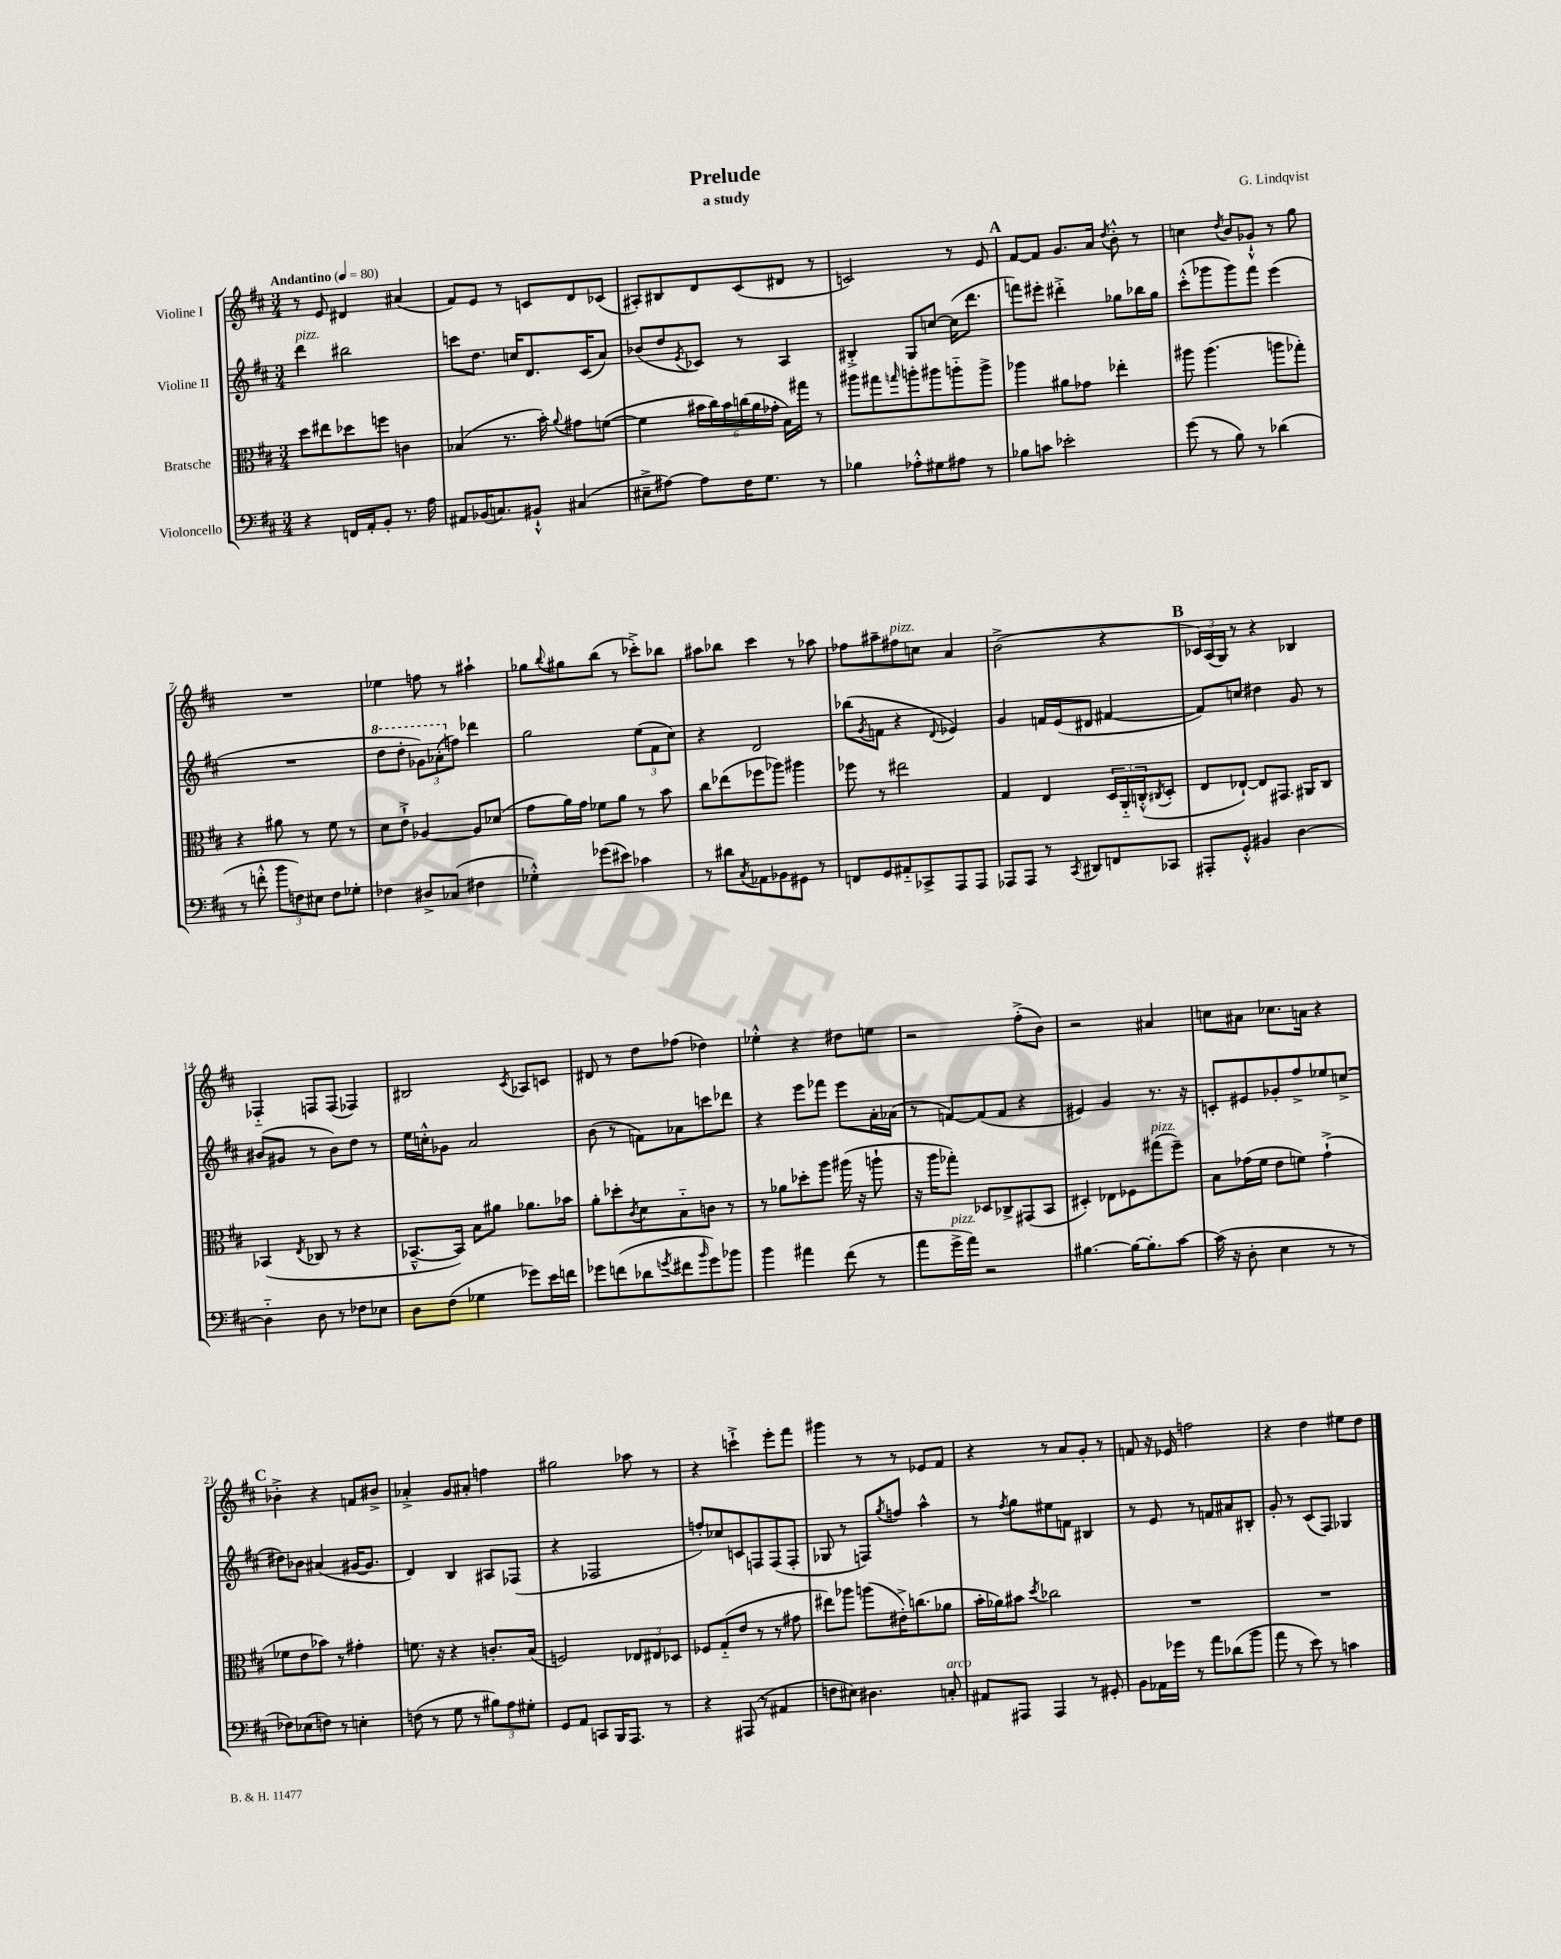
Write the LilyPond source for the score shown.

\header { title = "Prelude" composer = "G. Lindqvist" subtitle = "a study" }
<<
\new StaffGroup <<
\new Staff = "s0" \with { instrumentName = "Violine I" } {
    \clef treble \key d \major \numericTimeSignature \time 3/4 \tempo "Andantino" 4 = 80
    r8 e'8 dis'4 ais'4( |
    fis'8) e'8 r8 c'8 d'8 ces'8( |
    ais8-.) bis8 d'8 cis'8( dis'8 r8 |
    c'2) r8 e'8 |
    \mark \markup { \bold "A" } fis'8~ fis'8 g'8. a'16 \acciaccatura { d''8 } b'8-.-^ r8 |
    c''4 \acciaccatura { d''8 } b'8 ges'8-!-^ r8 g''8 |
    R2. |
    ees''4 f''8 r8 ais''4-! |
    ges''8 \appoggiatura { b''8 } gis''8 b''8( r8 ces'''8-.->) bes''8 |
    ais''8 bes''8 cis'''4 r8 aes''8 |
    fes''8 ais''8-- fis''8^\markup { \italic "pizz." } c''8 a'4 |
    b'2->( r4 |
    \mark \markup { \bold "B" } \tuplet 3/2 { ces'16) a16( g16) } r8 r4 bes4 |
    fes4-_ f8 f8( fes4) |
    bis2 \acciaccatura { cis'8 } aes8 c'8 |
    dis'8 r8 d''8 fes''8( des''4) |
    ees''4-.-^ r4 dis''8 e''8 |
    r2 fis''8-.->( b'8) |
    r2 ais'4 |
    c''8 ais'8 ces''8. a'16 r4 |
    \mark \markup { \bold "C" } bes'4-.-> r4 f'8 bis'8-> |
    aes'4-.-> g'8 ais'8-. f''4 |
    gis''2 aes''8 r8 |
    r4 c'''4-!-> e'''8-. fis'''8 |
    gis'''4 r8 r8 ees'8 fis'8 |
    r4 r8 a'8 g'8-. r8 |
    f'8 r16 ees'16 f''2 |
    r4 d''4 eis''8 d''8 \bar "|." |
}
\new Staff = "s1" \with { instrumentName = "Violine II" } {
    \clef treble \key d \major \numericTimeSignature \time 3/4
    d'''4^\markup { \italic "pizz." } bis''2 |
    c'''8 d''8. c''16 d'8. cis'16( a'8) |
    bes'8( d''8 \acciaccatura { e'8 } ces'8) r8 a4 |
    bis4-.-> g8 c''8~ c''16( d'''8. |
    \mark \markup { \bold "A" } f'''8) eis'''8-. dis'''4-.-> ges''8 bes''16 ges''16 |
    cis'''8-.-^( ges'''8 ges'''8) fis'''8 e'''4( |
    R2. |
    \ottava #1 d'''8 d'''8-. \tuplet 3/2 { ges''8) aes''8-.( \ottava #0 f''8) } des'''4 |
    g''2 \tuplet 3/2 { e''8( fis'8 cis''8) } |
    r4 d'2 |
    bes''8( \acciaccatura { g'8 } f'8 r4 \appoggiatura { d'8 } ees'4) |
    g'4 f'16 e'16( dis'8 fis'4~ |
    \mark \markup { \bold "B" } fis'8) c''8 dis''4 g'8 r8 |
    bis'8( gis'8 r8 bis'8) d''8 r8 |
    e''16 c''16-.-^ ges'8 a'2 |
    b'8( r8 f'8) aes'8 c'''8 des'''8 |
    r4 e'''8 fes'''8 e'''8 a'16-. aes'16( |
    r8 f'8~) f'8( f'8 r4 |
    eis'4) g'4 r8. r16 |
    c'8-. eis'8 ges'8-. fis''8-> ees''8 c''8->( |
    \mark \markup { \bold "C" } dis''8) bes'8 ais'4( gis'16~ gis'8. |
    d'4) b4 ais8 fes8( |
    r4 fes2 |
    f''8-.) ces''8 c'8 f8 f8( f8-. |
    ges8 r8 f8) \acciaccatura { g''8 } f''8 a''4-^ |
    r8 \acciaccatura { fis''8 } g''8 eis''8 f'8 bis4 |
    r8 e'8 r8 f'8 ais'8 bis8-. |
    g'8-. r8 cis'8( fis8) ges4 \bar "|." |
}
\new Staff = "s2" \with { instrumentName = "Bratsche" } {
    \clef alto \key d \major \numericTimeSignature \time 3/4
    d''8 eis''8 des''8 f''8 c'4 |
    bes4( r8. b'16-.) \appoggiatura { a'8 } gis'8 f'8~( |
    f'4 \tuplet 6/4 { bis'16 cis''16) bis'16 c''16( a'16 ges'16-. } b16) gis''16 r8 |
    ais''8 gis''8 \grace { g''16 } a''8-. ais''8 a''8-_ a''8-> |
    \mark \markup { \bold "A" } aes''4 ais'8 ges'8 ees''4-. |
    ais''8 ais''4.( a''8 ges''8-.) |
    r4 ais'8 r8 fis'8 r8 |
    d'8 e'8-!-> aes4~ aes8 des'8( |
    g'8 a'16) g'16 fes'8 a'8 r8 b'8 |
    cis''8 ees''8( fes''8 aes''8) ais''4 |
    fes''8 r8 eis''2 |
    g4 e4 \tuplet 3/2 { d16 a,16-_ c16-.-^( } \acciaccatura { cis8 } d8-. |
    \mark \markup { \bold "B" } e8 ees8~-!) ees8 gis,8. ais,16 cis8 |
    bes,4( \acciaccatura { e8 } ces8 r8 r4 |
    bes,8.~---^ bes,16) b8 ais'8 aes'8. bes'16 |
    a'8-. des''8-. \acciaccatura { cis'8 } d'8 b8-_ c'8 r8 |
    r8 aes'8 des''8-. a''8 ais''16( r16 a''8-! |
    r16 a''16 ges''8-.) des8 ces8-> gis,8( b,8 |
    dis4-.) ees8 fes8 gis''8^\markup { \italic "pizz." }( fis''8--) |
    b8 ges'16( fis'16 e'8 f'8) ges'4-!->( |
    \mark \markup { \bold "C" } fes'8 e'8 bes'8) r8 gis'4-. |
    f'8. r16 r4 c'8.-. b16( |
    f2) \tuplet 3/2 { ees8 eis8 des8 } |
    fes8 g8-_( e'8 r8 r8 gis'8 |
    eis''8) aes''8 a''8( eis'16-.->) c''8.( aes'8 |
    b'16-. aes'16) bis'8 \acciaccatura { d''8 } ces''2 |
    R2. |
    R2. \bar "|." |
}
\new Staff = "s3" \with { instrumentName = "Violoncello" } {
    \clef bass \key d \major \numericTimeSignature \time 3/4
    r4 f,16 a,16-. b,8-. r8. a16 |
    ais,8 bes,16( c8.) bis,8-!-^ cis4( |
    eis8---> ais8~) ais8 fis16 g8. r8 |
    bes4 aes8-.-^ gis8 ais8 r8 |
    \mark \markup { \bold "A" } bes8 c'8 ees'2-. |
    g'8( r8 b8) r8 des'4( |
    r8 f'8-.-^ \tuplet 3/2 { b'8 f8) eis8 } f8 ges8-. |
    fes4 dis8-> ces8( fis4 |
    ges4-.-^) ges'8( eis'8) ces'4 |
    r8 dis'8 \acciaccatura { cis8 } aes,8 bes,8 gis,8 r8 |
    f,8 g,8 ais,8-_ ces,8-> a,,8 a,,8 |
    aes,,8 aes,,8 r8 \acciaccatura { cis,8 } dis,8 f,8 ces,8 |
    \mark \markup { \bold "B" } ais,,8-. g,8-.-^ bis,4 d4~ |
    d4-_ d8 r8 fes8 ees8 |
    d8 fis8( ges4 ges'8) e'16 f'16 |
    ges'8 f'8( des'8 \acciaccatura { g'8 } fis'8 \grace { b'16 } g'8) bes'8 |
    b'4 ais'4 fis'8( r8 |
    a'8 g'16->^\markup { \italic "pizz." } a'16) r2 |
    bis4.~ bis16~ bis8.-. cis'8~ |
    cis'16( r16 d8-. e4 r8 r8 |
    \mark \markup { \bold "C" } fes8) ees8( f8) r8 e4-. |
    f8( r8 g8 r8 \tuplet 3/2 { bis8) a8 gis8-. } |
    g,8 a,8 c,8 b,,16 a,,8. r8 |
    r4 ais,,8( r8 ais,4 |
    f8 eis8) dis4. c8-.^\markup { \italic "arco" } |
    ais,8 ais,,8 ais,,4 r8 gis,8-. |
    b,8 aes,16 ges'16 r8 a'8 des'8( b'8 |
    a'8 r8 e'8) r8 c'4 \bar "|." |
}
>>
>>
